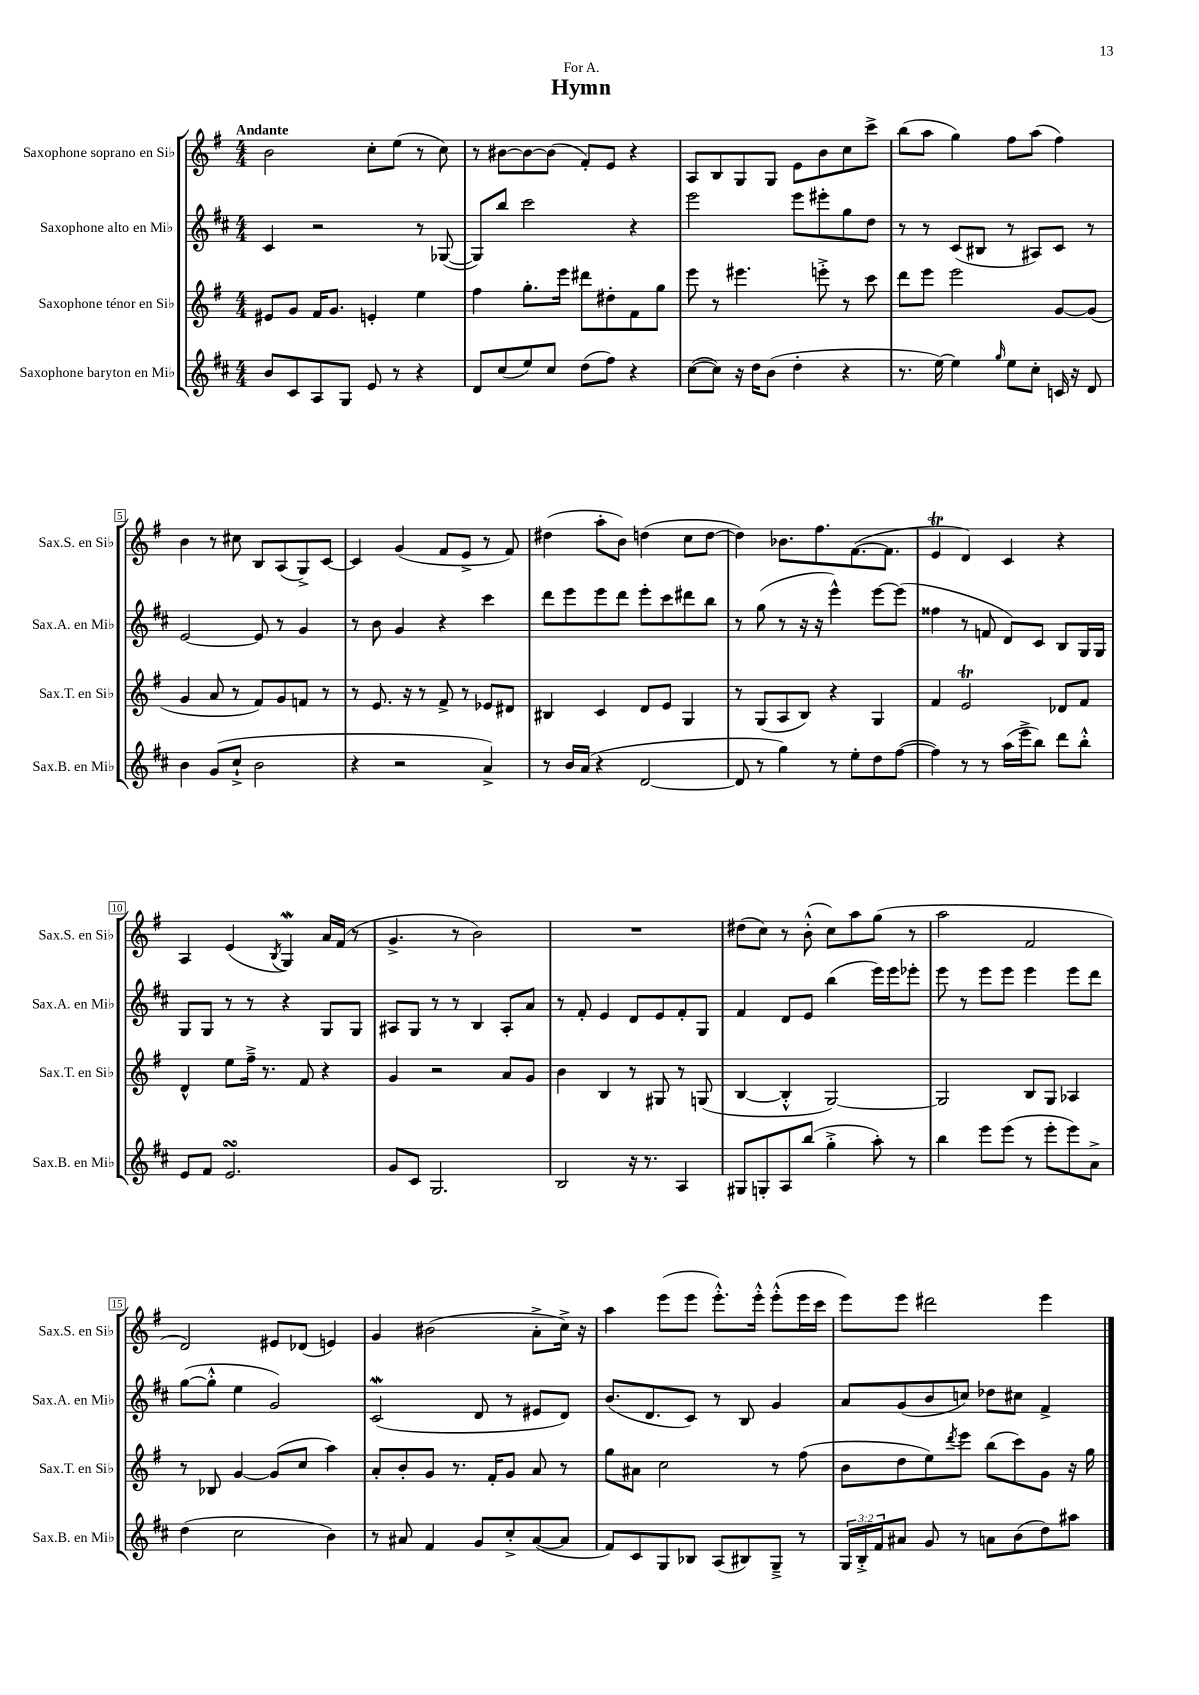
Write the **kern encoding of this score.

**kern	**kern	**kern	**kern
*part4	*part3	*part2	*part1
*staff4	*staff3	*staff2	*staff1
*I"Saxophone baryton en Mi♭	*I"Saxophone ténor en Si♭	*I"Saxophone alto en Mi♭	*I"Saxophone soprano en Si♭
*I'Sax.B. en Mi♭	*I'Sax.T. en Si♭	*I'Sax.A. en Mi♭	*I'Sax.S. en Si♭
*clefG2	*clefG2	*clefG2	*clefG2
*k[f#c#]	*k[f#]	*k[f#c#]	*k[f#]
*M4/4	*M4/4	*M4/4	*M4/4
=1	=1	=1	=1
!	!	!	!LO:TX:a:B:t=Andante
8b/L	8e#X/L	4c#/	2b\
8c#/	8g/J	.	.
8A/	16f#/KL	2r	.
.	8.g/J	.	.
8G/J	.	.	.
8e/	4en'/	.	8cc'\L
8r	.	.	(8ee\J
4r	4ee\	8r	8r
.	.	([8G-X/	8cc\)
=2	=2	=2	=2
8d/L	4ff#\	8G-/L])	8r
(8cc#/	.	8bb/J	[8b#X\L
8ee/)	8.gg'\L	2ccc#\	8b#\_
8cc#/J	.	.	(8b#\J]
.	16eee\Jk	.	.
(8dd\L	8ddd#X\L	.	8f#'/L)
8ff#\J)	8dd#X'\	.	8e/J
4r	8f#\	4r	4r
.	8gg\J	.	.
=3	=3	=3	=3
([8cc#\L	8eee\	2eee\	8A/L
8cc#\J])	8r	.	8B/
16r	4.eee#X\	.	8G/
16dd\KL	.	.	.
(8b\J	.	.	8G/J
4dd'\	.	8eee\L	8e\L
.	8eeen'^\	8eee#X'\	8b\
4r	8r	8gg\	8cc\
.	8ccc\	8dd\J	8ccc^\J
=4	=4	=4	=4
8.r	8ddd\L	8r	(8bb\L
.	8eee\J	8r	8aa\J
[16ee\)	.	.	.
4ee\]	2eee\	(8c#/L	4gg\)
.	.	8B#X/J	.
16qqgg/	.	.	.
8ee\L	.	8r	8ff#\L
8cc#'\J	.	8A#X/L)	(8aa\J
16cn/	[8g/L	8c#/J	4ff#\)
16r	.	.	.
8d/	(8g/J]	8r	.
!!LO:LB:g=z
=5	=5	=5	=5
4b\	4g/	[2e/	4b\
(8g/L	8a/	.	8r
8cc#`^/J	8r	.	8cc#X\
2b\	8f#/L)	8e/]	8B/L
.	8g/	8r	(8A/
.	8fn/J	4g/	8G^/)
.	8r	.	[8c/J
=6	=6	=6	=6
4r	8r	8r	4c/]
.	8.e/	8b\	.
2r	.	4g/	(4g/
.	16r	.	.
.	8r	.	.
.	8f#^/	4r	8f#/L
.	8r	.	8e^/J
4a^/)	8e-X/L	4ccc#\	8r
.	8d#X/J	.	8f#/)
=7	=7	=7	=7
8r	4B#X/	8ddd\L	(4dd#X\
16b/LL	.	8eee\	.
(16a/JJ	.	.	.
4r	4c/	8eee\	8aa'\L
.	.	8ddd\J	8b\J)
[2d/	8d/L	8eee'\L	(4ddn\
.	8e/J	8ccc#\	.
.	4G/	8ddd#X\	8cc\L
.	.	8bb\J	[8dd\J
=8	=8	=8	=8
8d/]	8r	8r	4dd\])
8r	(8G/L	(8gg\	.
4gg\)	8A/	8r	8.b-X\L
.	8B/J)	16r	.
.	.	16r	8.ff#\
8r	4r	4eee^^\)	.
8ee'\L	.	.	([8.f#\
8dd\	4G/	[8eee\L	.
.	.	.	8.f#\J]
([8ff#\J	.	(8eee\J]	.
=9	=9	=9	=9
4ff#\])	4f#/	4ff##X\	4eT/
8r	2eT/	8r	4d/)
8r	.	8fn/	.
(16aa\LL	.	8d/L)	4c/
16eee^\J	.	.	.
8bb\J)	.	8c#/J	.
8ddd\L	8d-X/L	8B/L	4r
8bb'^^\J	8f#/J	16G/L	.
.	.	16G/JJ	.
!!LO:LB:g=z
=10	=10	=10	=10
8e/L	4d^^/	8G/L	4A/
8f#/J	.	8G/J	.
2.esSSS/	8ee\L	8r	(4e/
.	16ff#~^\Jk	8r	.
.	8.r	.	.
.	.	.	8qB/
.	.	4r	4Gw/)
.	8f#/	.	.
.	4r	8G/L	16a/LL
.	.	.	(16f#/JJ
.	.	8G/J	8r
=11	=11	=11	=11
8g/L	4g/	8A#X/L	4.g^/
8c#/J	.	8G/J	.
2.G/	2r	8r	.
.	.	8r	8r
.	.	4B/	2b\)
.	8a/L	8A#'/L	.
.	8g/J	8a/J	.
=12	=12	=12	=12
2B/	4b\	8r	1r
.	.	8f#'/	.
.	4B/	4e/	.
16r	8r	8d/L	.
8.r	.	.	.
.	8G#X/	8e/	.
4A/	8r	8f#'/	.
.	(8Gn/	8G/J	.
=13	=13	=13	=13
8G#X/L	[4B/	4f#/	(8dd#X\L
8Gn'/	.	.	8cc\J)
8A/	4B'^^/]	8d/L	8r
(8bb/J	.	8e/J	(8b'^^\
4gg'^\	[2G/)	(4bb\	8cc\L)
.	.	.	8aa\
8aa'\)	.	16eee\LL)	(8gg\J
.	.	16eee\J	.
8r	.	8eee-X'\J	8r
=14	=14	=14	=14
4bb\	2G/]	8eee\	2aa\
.	.	8r	.
8eee\L	.	8eee\L	.
(8eee\J	.	8eee\J	.
8r	8B/L	4eee\	2f#/
8eee'\L	8G/J	.	.
8eee\)	4A-X/	8eee\L	.
8a^\J	.	8ddd\J	.
!!LO:LB:g=z
=15	=15	=15	=15
(4dd\	8r	([8gg\L	2d/)
.	8B-X/	8gg'^^\J]	.
2cc#\	[4g/	4ee\	.
.	(8g/L]	2g/)	8e#X/L
.	8cc/J	.	(8d-X/J
4b\)	4aa\)	.	4en/)
=16	=16	=16	=16
8r	8a'/L	(2c#W/	4g/
8a#X/	8b'/	.	.
4f#/	8g/J	.	(2b#X\
.	8.r	.	.
8g/L	.	8d/	.
.	16f#'/KL	.	.
8cc#'^/	8g/J	8r	.
([8a#/	8a/	8e#X/L	8a'^\L
8a#/J]	8r	8d/J)	16cc^\Jk)
.	.	.	16r
=17	=17	=17	=17
8f#/L)	8gg\L	(8.b/L	4aa\
8c#/	8a#X\J	.	.
.	.	8.d/	.
8G/	2cc\	.	(8eee\L
8B-X/J	.	8c#/J)	8eee\J
(8A/L	.	8r	8.eee'^^\L)
8B#X/)	.	8B/	.
.	.	.	16eee'^^\Jk
8G~^/J	8r	4g/	(8eee'^^\L
8r	(8ff#\	.	16eee\L
.	.	.	16ccc\JJ
=18	=18	=18	=18
24G/LL	8b\L	8a/L	8eee\L)
24B'^/	.	.	.
24f#/J	.	.	.
8a#X/J	8dd\	(8g/	8eee\J
8g/	8ee\)	8b/	2ddd#X\
.	8qddd/	.	.
8r	8eee\J	8ccn/J)	.
8an\L	(8bb\L	8dd-X\L	.
(8b\	8ccc\)	8cc#X\J	.
8dd\)	8g\J	4f#^/	4eee\
8aa#X\J	16r	.	.
.	16gg\	.	.
==	==	==	==
*-	*-	*-	*-
